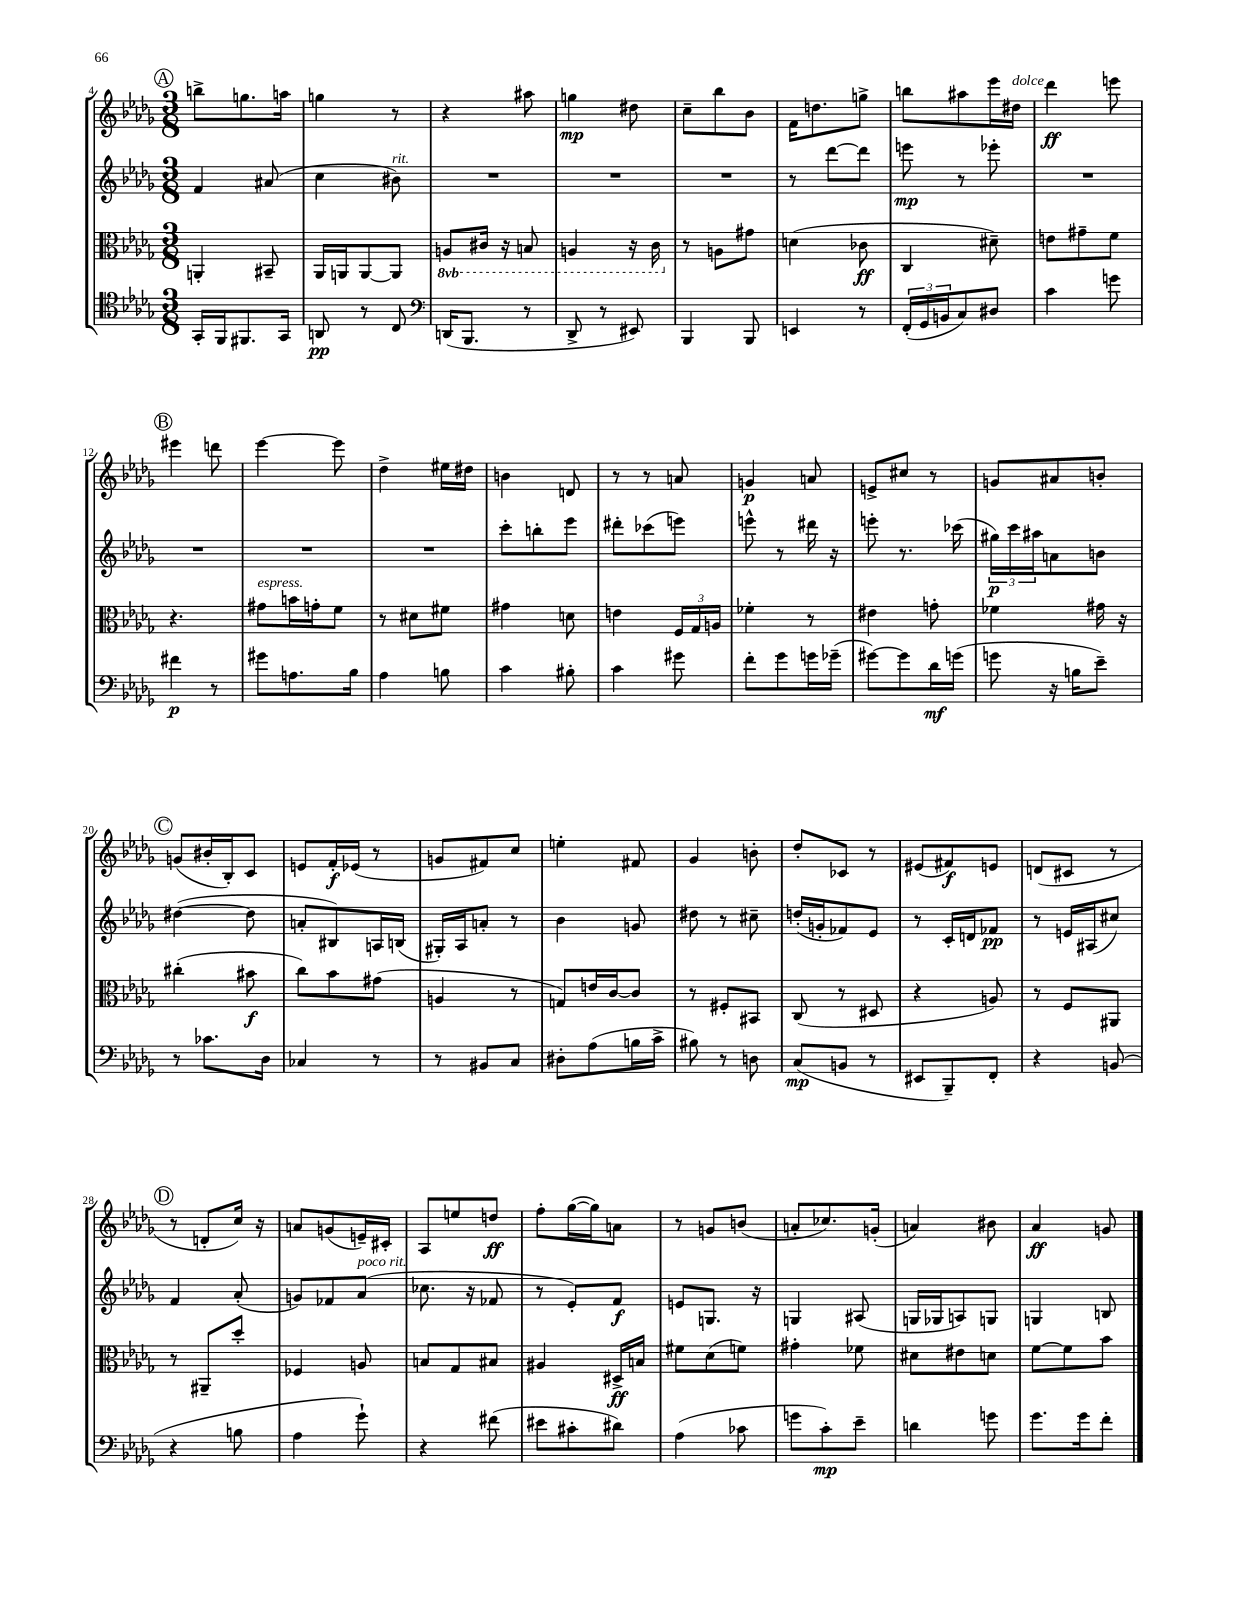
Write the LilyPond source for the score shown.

<<
\new StaffGroup <<
\new Staff = "s0" {
    \clef treble \key des \major \numericTimeSignature \time 3/8
    \mark \markup { \circle "A" } b''8-> g''8. a''16 |
    g''4 r8 |
    r4 ais''8 |
    g''4\mp dis''8 |
    c''8-- bes''8 bes'8 |
    f'16 d''8. g''8-> |
    b''8 ais''8 ees'''16 dis''16^\markup { \italic "dolce" } |
    des'''4\ff e'''8 |
    \mark \markup { \circle "B" } eis'''4 d'''8 |
    ees'''4~ ees'''8 |
    des''4-> eis''16 dis''16 |
    b'4 d'8 |
    r8 r8 a'8 |
    g'4\p a'8 |
    e'8-> cis''8 r8 |
    g'8 ais'8 b'8-. |
    \mark \markup { \circle "C" } g'8( bis'16-. bes16-.) c'8 |
    e'8 f'16-.\f ees'16( r8 |
    g'8 fis'8) c''8 |
    e''4-. fis'8 |
    ges'4 b'8-. |
    des''8-. ces'8 r8 |
    eis'8( fis'8\f) e'8 |
    d'8( cis'8 r8 |
    \mark \markup { \circle "D" } r8 d'8-. c''16) r16 |
    a'8 g'8( e'16--) cis'16-. |
    aes8 e''8 d''8\ff |
    f''8-. ges''16~( ges''16) a'8 |
    r8 g'8 b'8( |
    a'8-. ces''8.) g'16-.( |
    a'4) bis'8 |
    aes'4\ff g'8 \bar "|." |
}
\new Staff = "s1" {
    \clef treble \key des \major \numericTimeSignature \time 3/8
    \mark \markup { \circle "A" } f'4 ais'8( |
    c''4 bis'8^\markup { \italic "rit." }) |
    R4. |
    R4. |
    R4. |
    r8 des'''8~ des'''8 |
    e'''8\mp r8 ees'''8-. |
    R4. |
    \mark \markup { \circle "B" } R4. |
    R4. |
    R4. |
    c'''8-. b''8-. ees'''8 |
    dis'''8-. ces'''8( e'''8) |
    e'''8-^ r8 dis'''16 r16 |
    e'''8-. r8. ces'''16( |
    \tuplet 3/2 { gis''16\p) c'''16 ais''16 } a'8 b'8 |
    \mark \markup { \circle "C" } dis''4~( dis''8 |
    a'8-. bis8) a16 b16( |
    gis16-.) aes16 a'8-. r8 |
    bes'4 g'8 |
    dis''8 r8 cis''8-- |
    d''16-.( g'16-. fes'8) ees'8 |
    r8 c'16-. d'16 fes'8\pp |
    r8 e'16 ais16( cis''8) |
    \mark \markup { \circle "D" } f'4 aes'8-.( |
    g'8) fes'8 aes'8^\markup { \italic "poco rit." }( |
    ces''8. r16 fes'8 |
    r8 ees'8-.) f'8\f |
    e'8 g8. r16 |
    g4 ais8( |
    g16 ges16 a8) g8 |
    g4 b8 \bar "|." |
}
\new Staff = "s2" {
    \clef alto \key des \major \numericTimeSignature \time 3/8 \set Staff.ottavationMarkups = #ottavation-simple-ordinals
    \mark \markup { \circle "A" } a,4-. bis,8-- |
    aes,16 a,16 a,8~ a,8 |
    \ottava #-1 a,8 cis16 r16 b,8 |
    a,4 r16 c16 \ottava #0 |
    r8 a8 gis'8 |
    d'4( ces'8\ff |
    c4 dis'8--) |
    e'8 gis'8-- f'8 |
    \mark \markup { \circle "B" } r4. |
    gis'8^\markup { \italic "espress." } b'16 g'16-. f'8 |
    r8 dis'8 fis'8 |
    gis'4 d'8 |
    e'4 \tuplet 3/2 { f16 ges16 a16 } |
    fes'4-. r8 |
    eis'4 g'8-. |
    fes'4 gis'16 r16 |
    \mark \markup { \circle "C" } cis''4-.( bis'8\f |
    c''8) bes'8 gis'8( |
    a4 r8 |
    g8) e'16 c'16~ c'8 |
    r8 fis8-. bis,8 |
    c8( r8 dis8 |
    r4 a8) |
    r8 f8 ais,8 |
    \mark \markup { \circle "D" } r8 ais,8-- des''8-. |
    fes4 a8 |
    b8 ges8 bis8 |
    ais4 dis16->\ff b16 |
    fis'8 des'8( f'8) |
    gis'4-. fes'8 |
    dis'8 eis'8 d'8 |
    f'8~ f'8 bes'8 \bar "|." |
}
\new Staff = "s3" {
    \clef tenor \key des \major \numericTimeSignature \time 3/8
    \mark \markup { \circle "A" } ges,16-. f,16 fis,8. ges,16 |
    a,8\pp r8 c8 |
    \clef bass d,16( bes,,8. r8 |
    des,8-> r8 eis,8) |
    bes,,4 bes,,8 |
    e,4 r8 |
    \tuplet 3/2 { f,16-.( ges,16 b,16 } c8) dis8 |
    c'4 g'8 |
    \mark \markup { \circle "B" } fis'4\p r8 |
    gis'8 a8. bes16 |
    aes4 b8 |
    c'4 bis8-. |
    c'4 gis'8 |
    f'8-. ges'8 g'16 ges'16--( |
    gis'8~) gis'8 des'16\mf g'16( |
    g'8 r16 b16 ees'8--) |
    \mark \markup { \circle "C" } r8 ces'8. des16 |
    ces4 r8 |
    r8 bis,8 c8 |
    dis8-. aes8( b16 c'16-> |
    bis8) r8 d8 |
    c8\mp( b,8 r8 |
    eis,8 bes,,8--) f,8-. |
    r4 b,8( |
    \mark \markup { \circle "D" } r4 b8 |
    aes4 ges'8-!) |
    r4 fis'8( |
    eis'8 cis'8-. dis'8) |
    aes4( ces'8 |
    g'8 c'8-.\mp) ees'8-- |
    d'4 g'8 |
    ges'8. ges'16 f'8-. \bar "|." |
}
>>
>>
\layout { \context { \Score currentBarNumber = #4 } }
